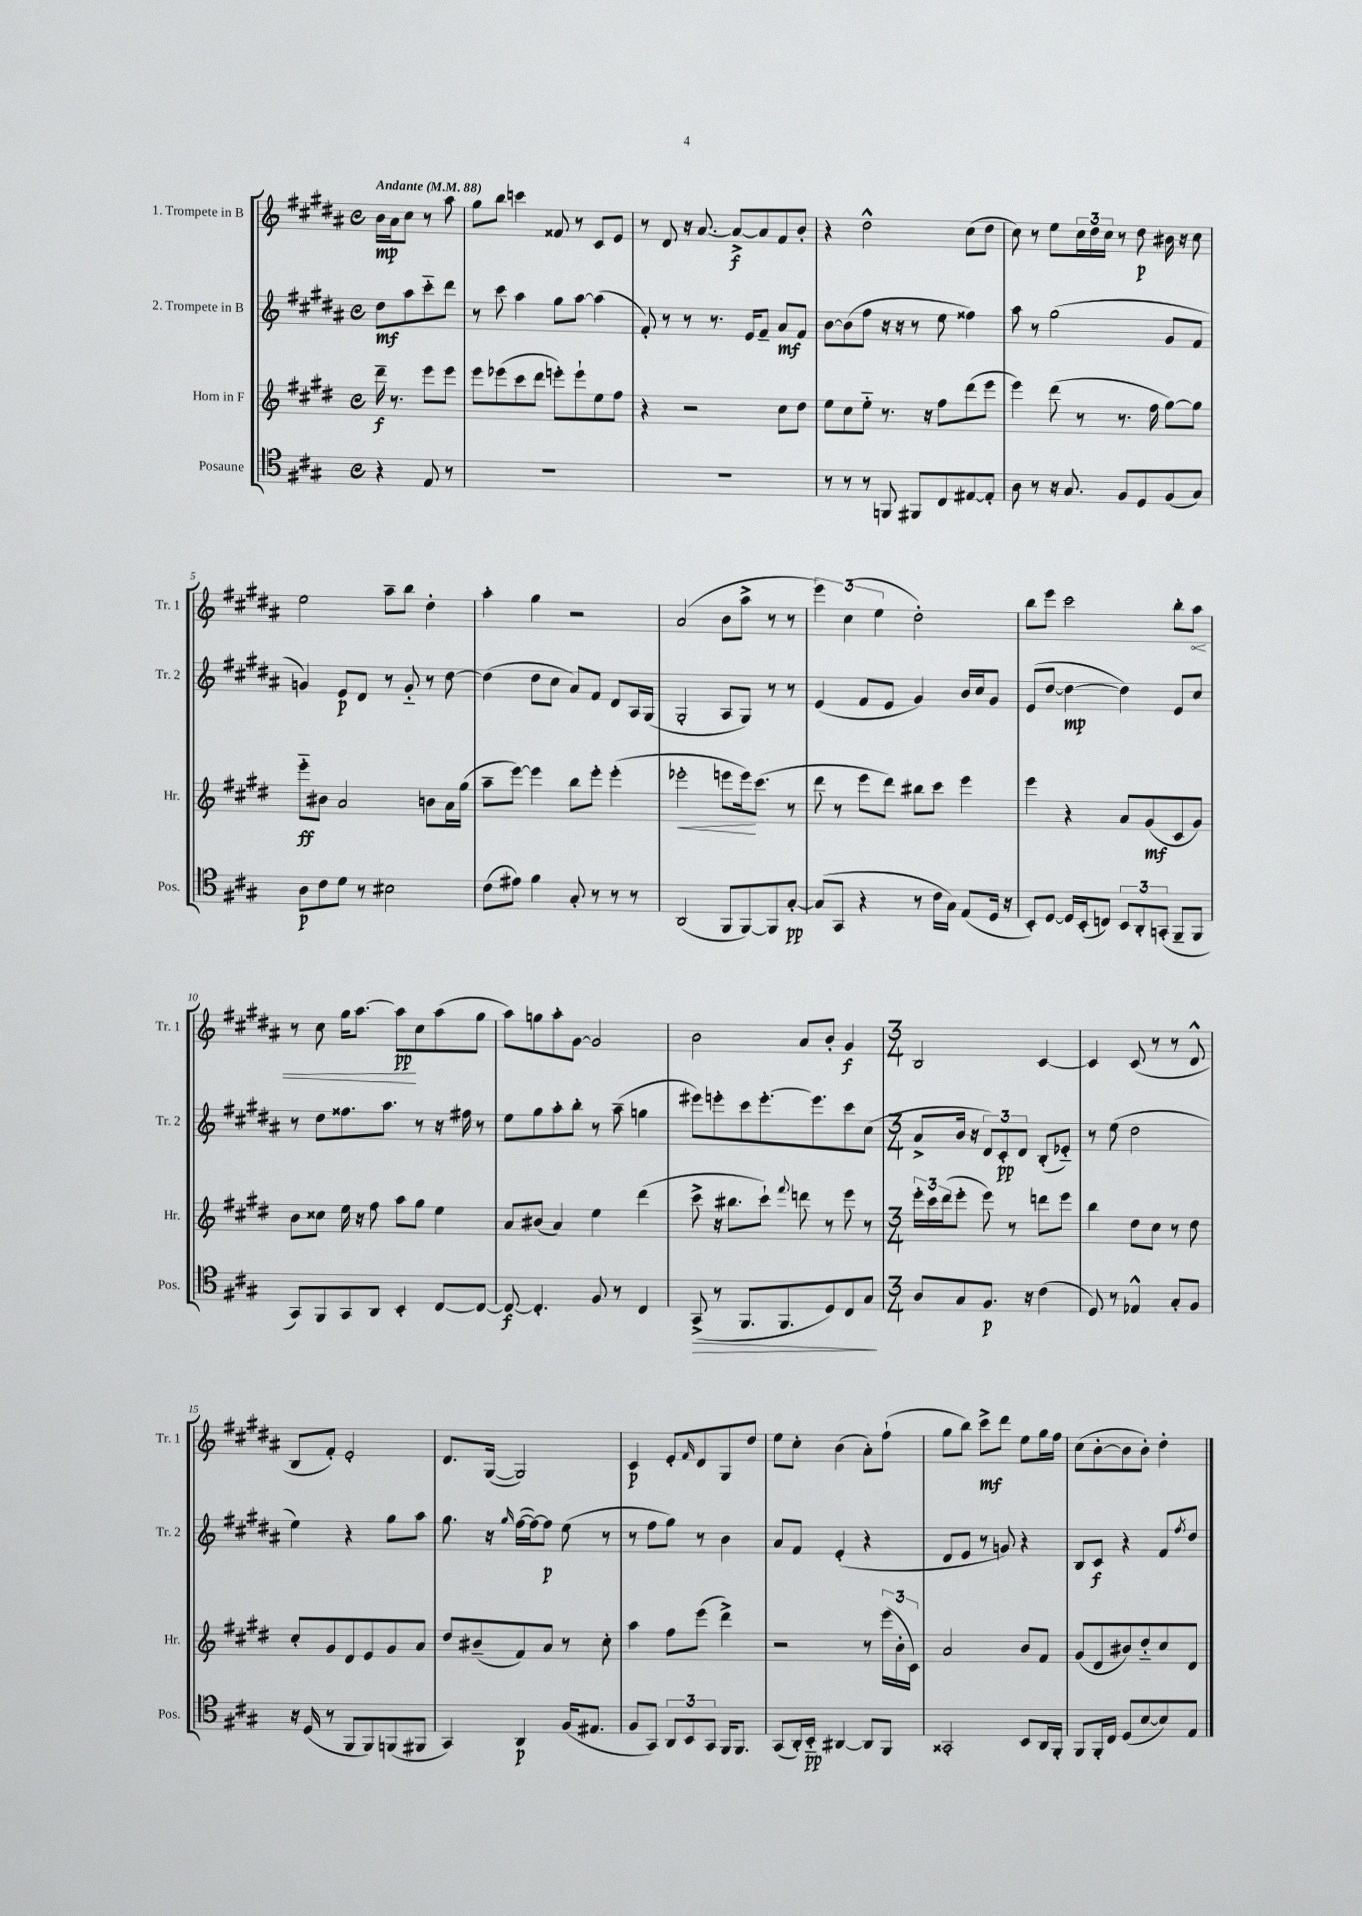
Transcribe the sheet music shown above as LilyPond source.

<<
\new StaffGroup <<
\new Staff = "s0" \with { instrumentName = "1. Trompete in B" shortInstrumentName = "Tr. 1" } {
    \clef treble \key b \major \defaultTimeSignature \time 4/4 \partial 2 \tempo "Andante" 4 = 88
    b'16\mp ais'16 cis''8 r8 ais''8 |
    gis''8 b''8 c'''4 fisis'8 r8 cis'8 e'8 |
    r8 dis'8 r16 ais'8.~ ais'8~->\f ais'8 fis'8 b'8-. |
    r4 dis''2-^ cis''8( dis''8 |
    cis''8) r8 e''8 \tuplet 3/2 { cis''16 dis''16 cis''16 } r8 dis''8\p bis'16 r16 cis''8 |
    e''2 ais''8-- b''8 dis''4-. |
    ais''4-. gis''4 r2 |
    ais'2( b'8 ais''8-> r8 r8 |
    \tuplet 3/2 { e'''4) cis''4( e''4 } dis''2-.) |
    b''8 e'''8 cis'''2 b''8-. \once \override Hairpin.circled-tip = ##t ais''8\< |
    r8 cis''8 gis''16 ais''8.~ ais''8\pp\! cis''8 ais''8( gis''8 |
    ais''8) g''8 ais''8-. gis'8~ gis'2 |
    b'2 ais'8 b'8-. gis'4\f |
    \numericTimeSignature \time 3/4 b2 cis'4~ |
    cis'4 cis'8( r8 r8 dis'8-^ |
    b8 fis'8-.) e'2-. |
    dis'8. gis16~( gis2) |
    cis'4\p e'8-. \grace { fis'16 } dis'8 gis8 dis''8 |
    e''8 cis''8-. b'4( ais'8-.) fis''8-!( |
    gis''8 b''8) cis'''8->\mf dis'''8 e''8 gis''16 fis''16 |
    cis''8( b'8~-. b'8 b'8-.) dis''4-. \bar "|." |
}
\new Staff = "s1" \with { instrumentName = "2. Trompete in B" shortInstrumentName = "Tr. 2" } {
    \clef treble \key b \major \defaultTimeSignature \time 4/4 \partial 2
    dis''8\mf ais''8 cis'''8-_ dis'''8 |
    r8 cis'''8 ais''4 gis''8 ais''8~ ais''4( |
    fis'8-.) r8 r8 r8. e'16 fis'8-- ais'8\mf fis'8 |
    b'8~ b'8( fis''8 r16 r16 r8 e''8 fisis''4) |
    ais''8 r8 gis''2( gis'8 fis'8 |
    g'4) e'8\p dis'8 r8 g'8-_ r8 dis''8~ |
    dis''4( dis''8 cis''8 ais'8) fis'8 dis'8 ais16 gis16( |
    gis2-. ais8 gis8) r8 r8 |
    e'4( fis'8 e'8 gis'4) b'16 cis''16 gis'8 |
    e'8( dis''8~ dis''4~\mp dis''4) e'8 cis''8 |
    r8 dis''8 fisis''8. ais''8. r8 r16 fis''16 r8 |
    e''8 gis''8 ais''8-. b''8-. r8 ais''8--( g''4 |
    eis'''8) e'''8-. cis'''8 e'''8.~-. e'''8. cis'''8 cis''8( |
    \numericTimeSignature \time 3/4 ais'8-> b'16 r16 \tuplet 3/2 { dis'8) cis'8-.\pp dis'8 } b8-.( ees'8-_) |
    r8 e''8( dis''2 |
    e''4) r4 gis''8 ais''8 |
    gis''8. r16 \grace { gis''16 } fis''16~( fis''16~) fis''8\p e''8( r8 |
    r8 fis''8 gis''8) r8 b'4 |
    ais'8 fis'8 e'4-.( r4 |
    dis'8 e'8 r8 g'8) r4 |
    b8 cis'8\f r4 fis'8 \acciaccatura { fis''8 } dis''8 \bar "|." |
}
\new Staff = "s2" \with { instrumentName = "Horn in F" shortInstrumentName = "Hr." } {
    \clef treble \key e \major \defaultTimeSignature \time 4/4 \partial 2
    dis'''16--\f r8. e'''8 e'''8 |
    e'''8 ees'''8( cis'''8 dis'''8 e'''8-.) e'''8-! e''8 fis''8 |
    r4 r2 cis''8 dis''8 |
    e''8 cis''8 e''8-_ r8. r16 fis''8 dis'''8( e'''8 |
    e'''4) dis'''8( r8 r8. fis''16 gis''8~) gis''8 |
    e'''8-_\ff bis'8 a'2 b'8 a'16 gis''16( |
    a''8-- e'''8~) e'''4 b''8 e'''8-. e'''4-.( |
    ees'''2-.\< e'''8 e'''16\!) cis'''8.( r8 |
    dis'''8 r8 e'''8 dis'''8) bis''8 cis'''8 e'''4 |
    e'''4 r4 a'8 gis'8\mf( cis'8 gis'8) |
    b'8 cisis''8 e''16 r16 fis''8 a''8 gis''8 e''4 |
    a'8 bis'8( a'4) e''4 dis'''4( |
    cis'''8-> r16 bis''8. cis'''8-!) \appoggiatura { fis'''8 } d'''8 r8 e'''8 r8 |
    \numericTimeSignature \time 3/4 \tuplet 3/2 { e'''16-. cis'''16 dis'''16( } e'''8-. e'''8) r8 d'''8 e'''8 |
    b''4 dis''8 cis''8 r8 dis''8 |
    cis''8-. gis'8 dis'8 e'8 gis'8 a'8 |
    dis''8 bis'8--( fis'8) a'8 r8 cis''8-. |
    a''4 fis''8 e'''8( dis'''4->) |
    r2 r8 \tuplet 3/2 { e'''16( b'16-. cis'16) } |
    a'2 b'8 fis'8 |
    gis'8( dis'8 bis'8) dis''8-_ cis''8 dis'8 \bar "|." |
}
\new Staff = "s3" \with { instrumentName = "Posaune" shortInstrumentName = "Pos." } {
    \clef tenor \key a \major \defaultTimeSignature \time 4/4 \partial 2
    r4 e8 r8 |
    R1 |
    R1 |
    r8 r8 r8 f,8 fis,8 cis8 eis8~ eis8-. |
    a8 r8 r16 gis8. fis8 d8 fis8( gis8) |
    a8\p cis'8 d'8 r8 bis2 |
    cis'8( eis'8) fis'4 gis8-. r8 r8 r8 |
    a,2( fis,8 fis,8~) fis,8 gis8~-.\pp |
    gis8( gis,8 r4 r8 cis'16 gis16) e8( d16 r16 |
    b,8-.) d8~ d16 b,16-.( c8) \tuplet 3/2 { b,8 a,8-. g,8-.( } fis,8-- fis,8 |
    gis,8) fis,8 gis,8 a,8 b,4-. cis8~ cis8~ |
    cis8~\f cis4.-. fis8 r8 cis4 |
    gis,8->\>( r8 fis,8. fis,8. d8) cis8 gis8\! |
    \numericTimeSignature \time 3/4 a8 gis8 fis8.\p r16 cis'4( |
    d8) r8 ees4-^ gis8-. fis8 |
    r16 d16( r8 fis,8 fis,8) f,8( fis,8 |
    gis,4) a,4\p fis16( eis8. |
    fis8 gis,8) \tuplet 3/2 { a,8 b,8 gis,8 } fis,16 fis,8. |
    gis,8( a,16-.) b,16-_\pp ais,4~ ais,8 fis,8 |
    gisis,2-. b,8 a,16 fis,16-. |
    fis,8 fis,16-. cis16 d8( b8~ b8) e8 \bar "|." |
}
>>
>>
